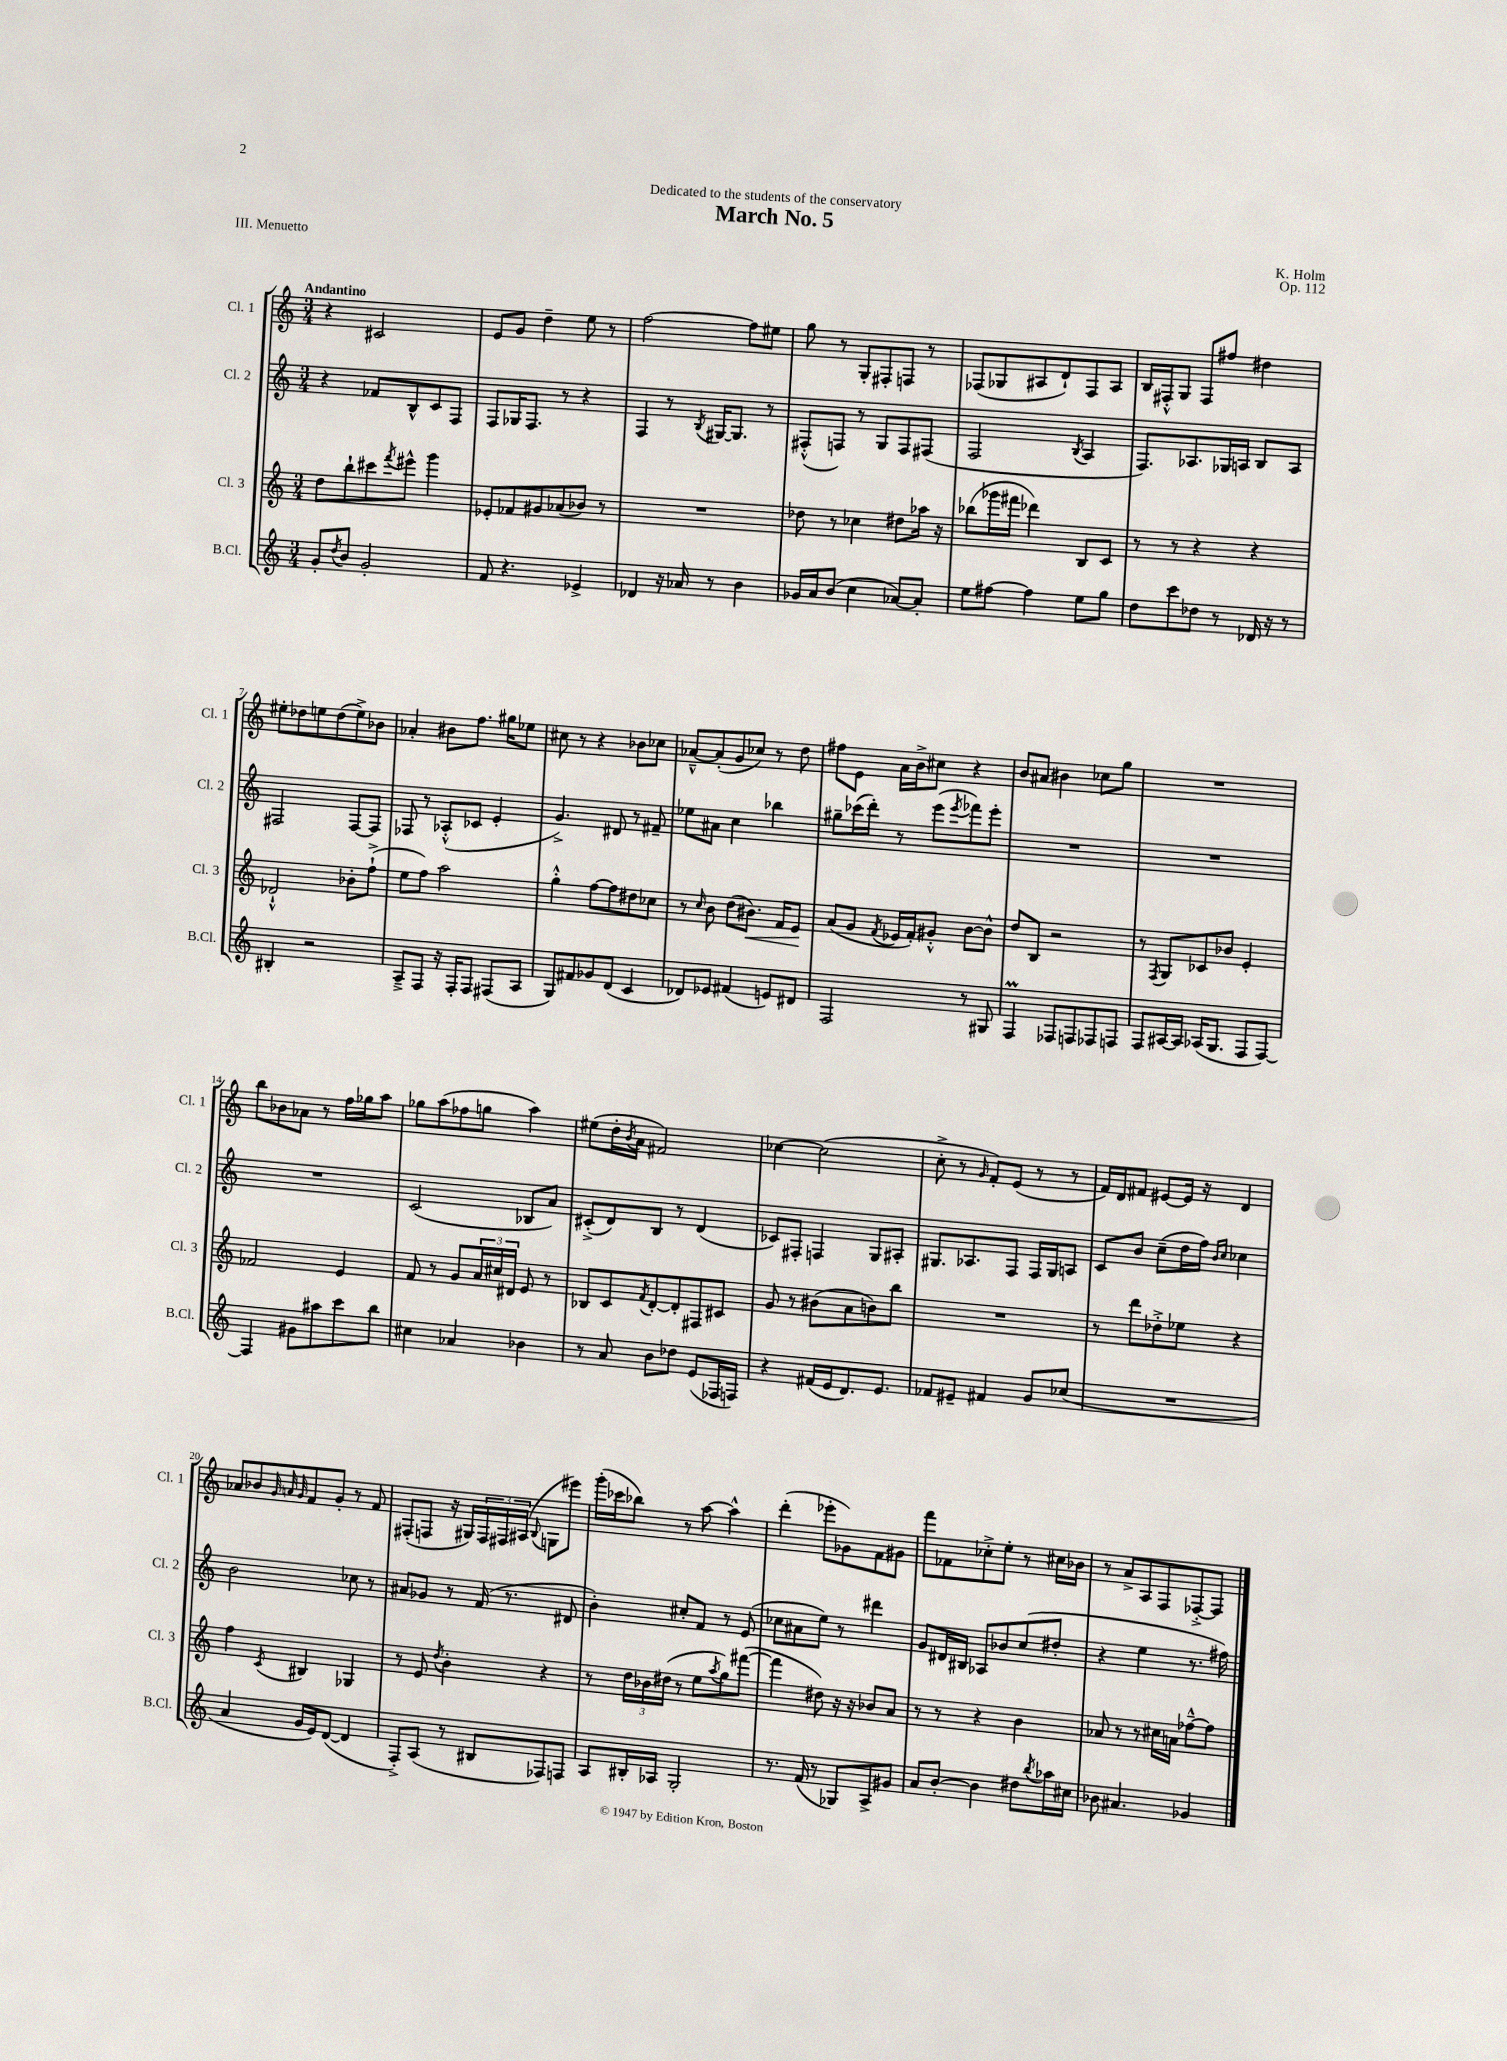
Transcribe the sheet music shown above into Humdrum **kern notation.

**kern	**kern	**kern	**kern
*staff4	*staff3	*staff2	*staff1
*clefG2	*clefG2	*clefG2	*clefG2
*k[]	*k[]	*k[]	*k[]
*M3/4	*M3/4	*M3/4	*M3/4
8g'	8dd	4r	4r
8qdd	.	.	.
8b	8bb`	.	.
2g'	8ccc#	8f-	2c#
.	8qfff	.	.
.	8eee#^^	8B^^	.
.	4ggg	8c	.
.	.	8F	.
=	=	=	=
8f	8e-'	8F	8e
4.r	8f-	16G-	8g
.	.	8.F	.
.	8g#	.	4dd~
.	(8a-	8r	.
4e-^	8b-)	4r	8ee
.	8r	.	8r
=	=	=	=
4d-	2.r	4F	[2ff
16r	.	8r	.
16a-	.	.	.
.	.	8qB	.
8r	.	[16G#	.
.	.	8.G#]	.
4b	.	.	8ff]
.	.	8r	8ee#
=	=	=	=
16g-	8dd-	(8F#'^^	8gg
16a	.	.	.
(8b	8r	8F)	8r
4cc	4cc-	8r	8G'
.	.	8G	8F#'
[8a-)	8dd#	8F	8F
8a-']	16aa-	(8F#	8r
.	16r	.	.
=	=	=	=
8ee	(8bb-	2F	(8F-
[8ff#	16ggg-	.	8G-
.	16fff#	.	.
4ff#]	4ddd-)	.	8A#
.	.	.	8d`)
.	.	8qB	.
8ee	8B	4A	8F-
8gg	8c	.	8A#
=	=	=	=
8dd	8r	8.F)	16B
.	.	.	16F#'^^
8ccc	8r	.	8G
.	.	8.A-	.
8dd-	4r	.	8F#
8r	.	16G-	8ff#
.	.	16A	.
16d-	4r	8B	4dd#
16r	.	.	.
8r	.	8A	.
=	=	=	=
4B#'	2d-`^^	2F#	8ee#'
.	.	.	8dd-
2r	.	.	8ee
.	.	.	(8dd-
.	8b-'	[8F#	8ee^)
.	(8ff`^	8F#]	8b-
=	=	=	=
8A~^	8ee	8F-	4a-'
8F	8ff)	8r	.
16r	2aa	(8A-'^^	8b#
16F'	.	.	.
8F	.	8c-	8.ff
(8F#	.	4e'	.
.	.	.	16gg#
8A	.	.	8ee-
=	=	=	=
8G)	4gg'^^	4.g^)	8cc#
8f#	.	.	8r
8g-	[8ff	.	4r
(8d	8ff]	8d#	.
4c	8dd#	8r	8b-
.	8cc-	8f#~	8cc-
=	=	=	=
8d-)	8r	8ee-	[8a-~^^
.	16qqcc	.	.
8e-	8b	8a#	(8a-']
(4f#	(8dd	4cc	8g
.	8.b#)	.	8cc-)
8e)	.	4bb-	8r
.	16f	.	.
8d#	8e	.	8dd
=	=	=	=
2F	(8a	8gg#~	8ff#
.	8g	(16ccc-	8e
.	.	16ddd')	.
.	8qf	.	.
.	16e-	8r	16a
.	16f')	.	16b^
.	8g#'^^	(8eee	8cc#
.	.	8qeee	.
8r	[8b	8fff-)	4r
8G#	8b^^]	8eee'	.
=	=	=	=
4F	8dd	2.r	8b
.	8B	.	8a#
8F-	2r	.	4b#
8F	.	.	.
8F-	.	.	8cc-
8F	.	.	8gg
=	=	=	=
8F	8r	2.r	2.r
.	8qF	.	.
[16A#	8G	.	.
16A#]	.	.	.
(16A-	8c-	.	.
8.G	.	.	.
.	8b-	.	.
8F	4e'	.	.
[8F)	.	.	.
=	=	=	=
4F]	2f-	2.r	8bb
.	.	.	8b-
8g#	.	.	8a-
8aa#	.	.	8r
8ccc	4e	.	16ff
.	.	.	16gg-
8bb	.	.	8aa
=	=	=	=
4cc#	8f	(2c	8gg-
.	8r	.	(8aa
4a-	8g	.	8ff-
.	24a	.	8gg
.	24cc#	.	.
.	24d#	.	.
4b-	8e	8B-	4aa)
.	8r	8a)	.
=	=	=	=
8r	8B-	(8c#'^	(8ee#
8a	8c	8d)	16dd'
.	.	.	8qb
.	.	.	16a
.	8qf	.	.
8b	[8d'	8B	2f#)
8dd-	8d']	8r	.
(8e	8F#	(4d	.
16F-	8c#	.	.
16F)	.	.	.
=	=	=	=
4r	8g	8c-)	[4cc-
.	8r	8F#'	.
(16f#	(8b#	4F	(2cc-]
16e	.	.	.
8.d)	8a	.	.
.	8b)	8G	.
8.e	.	.	.
.	8bb	8A#'	.
=	=	=	=
8f-	2.r	8.G#	8cc'^
8e#~	.	.	8r
.	.	8.A-	.
.	.	.	16qqg
4f#	.	.	8f')
.	.	8F	(8e
8g	.	16F	8r
.	.	16G#	.
(8cc-	.	8A	8r
=	=	=	=
2.r	8r	8c	16f)
.	.	.	16d
.	8ddd	8b	8f#
.	8dd-'^	(8cc~	[8e#
.	8ee-	16dd	16e#]
.	.	16ff)	16r
.	.	16qqb	.
.	.	16qqcc	.
.	4r	4cc-	4d
=	=	=	=
4a	4ff	2b	8a-
.	.	.	8b-
.	.	.	32qqg
.	.	.	32qqa
.	8qc	.	32qqg
16g	4B#	.	8f
16e)	.	.	.
([8d	.	.	8g'
4d]	4G-	8cc-	8r
.	.	8r	8f
=	=	=	=
8F'^)	8r	8a#	(8F#'
(8A	8e	8g-	8F
.	8qdd	.	.
8r	4b'	8r	16r
.	.	.	16G#)
8B#	.	(16f	24F
.	.	.	24F#
.	.	8.r	.
.	.	.	(24A#
.	.	.	8qqB
8F-)	4r	.	8G
8F	.	8d#	8eee#)
=	=	=	=
8A	8r	4b')	(16ggg'
.	.	.	16ccc-
16B#'	24dd	.	8bb-)
.	24b-	.	.
16A-	.	.	.
.	(24dd#	.	.
2G'	8r	8cc#'	8r
.	8ee	8f	[8aa
.	8qaa	.	.
.	8gg)	8r	4aa^^]
.	([8fff#	(8e	.
=	=	=	=
8.r	4fff#]	8cc-	(4ddd'
.	.	8a#	.
(16f	.	.	.
8r	8dd#)	8ee)	8eee-'
8G-)	16r	8r	8g-)
.	16r	.	.
8A^	8b-	4ddd#	8f
8g#	8a	.	8g#
=	=	=	=
8a	8r	8g	8fff
[8b'	8r	16d#	8f-
.	.	16B#	.
4b]	4r	8A-	8cc-'^
.	.	8b-	8ee'
8dd#	4b	(8cc	8r
8qbb	.	.	.
16aa-	.	8dd#'	16cc#
16cc#	.	.	16b-
=	=	=	=
8b-	8a-	4r	8r
4.a#	8r	.	8a^
.	8r	4ee	8A
.	16cc#	.	8F
.	16a	.	.
4g-	[8ff-~^^	8.r	[8F-'^
.	8ff-]	.	8F-]
.	.	16ff#)	.
==	==	==	==
*-	*-	*-	*-
